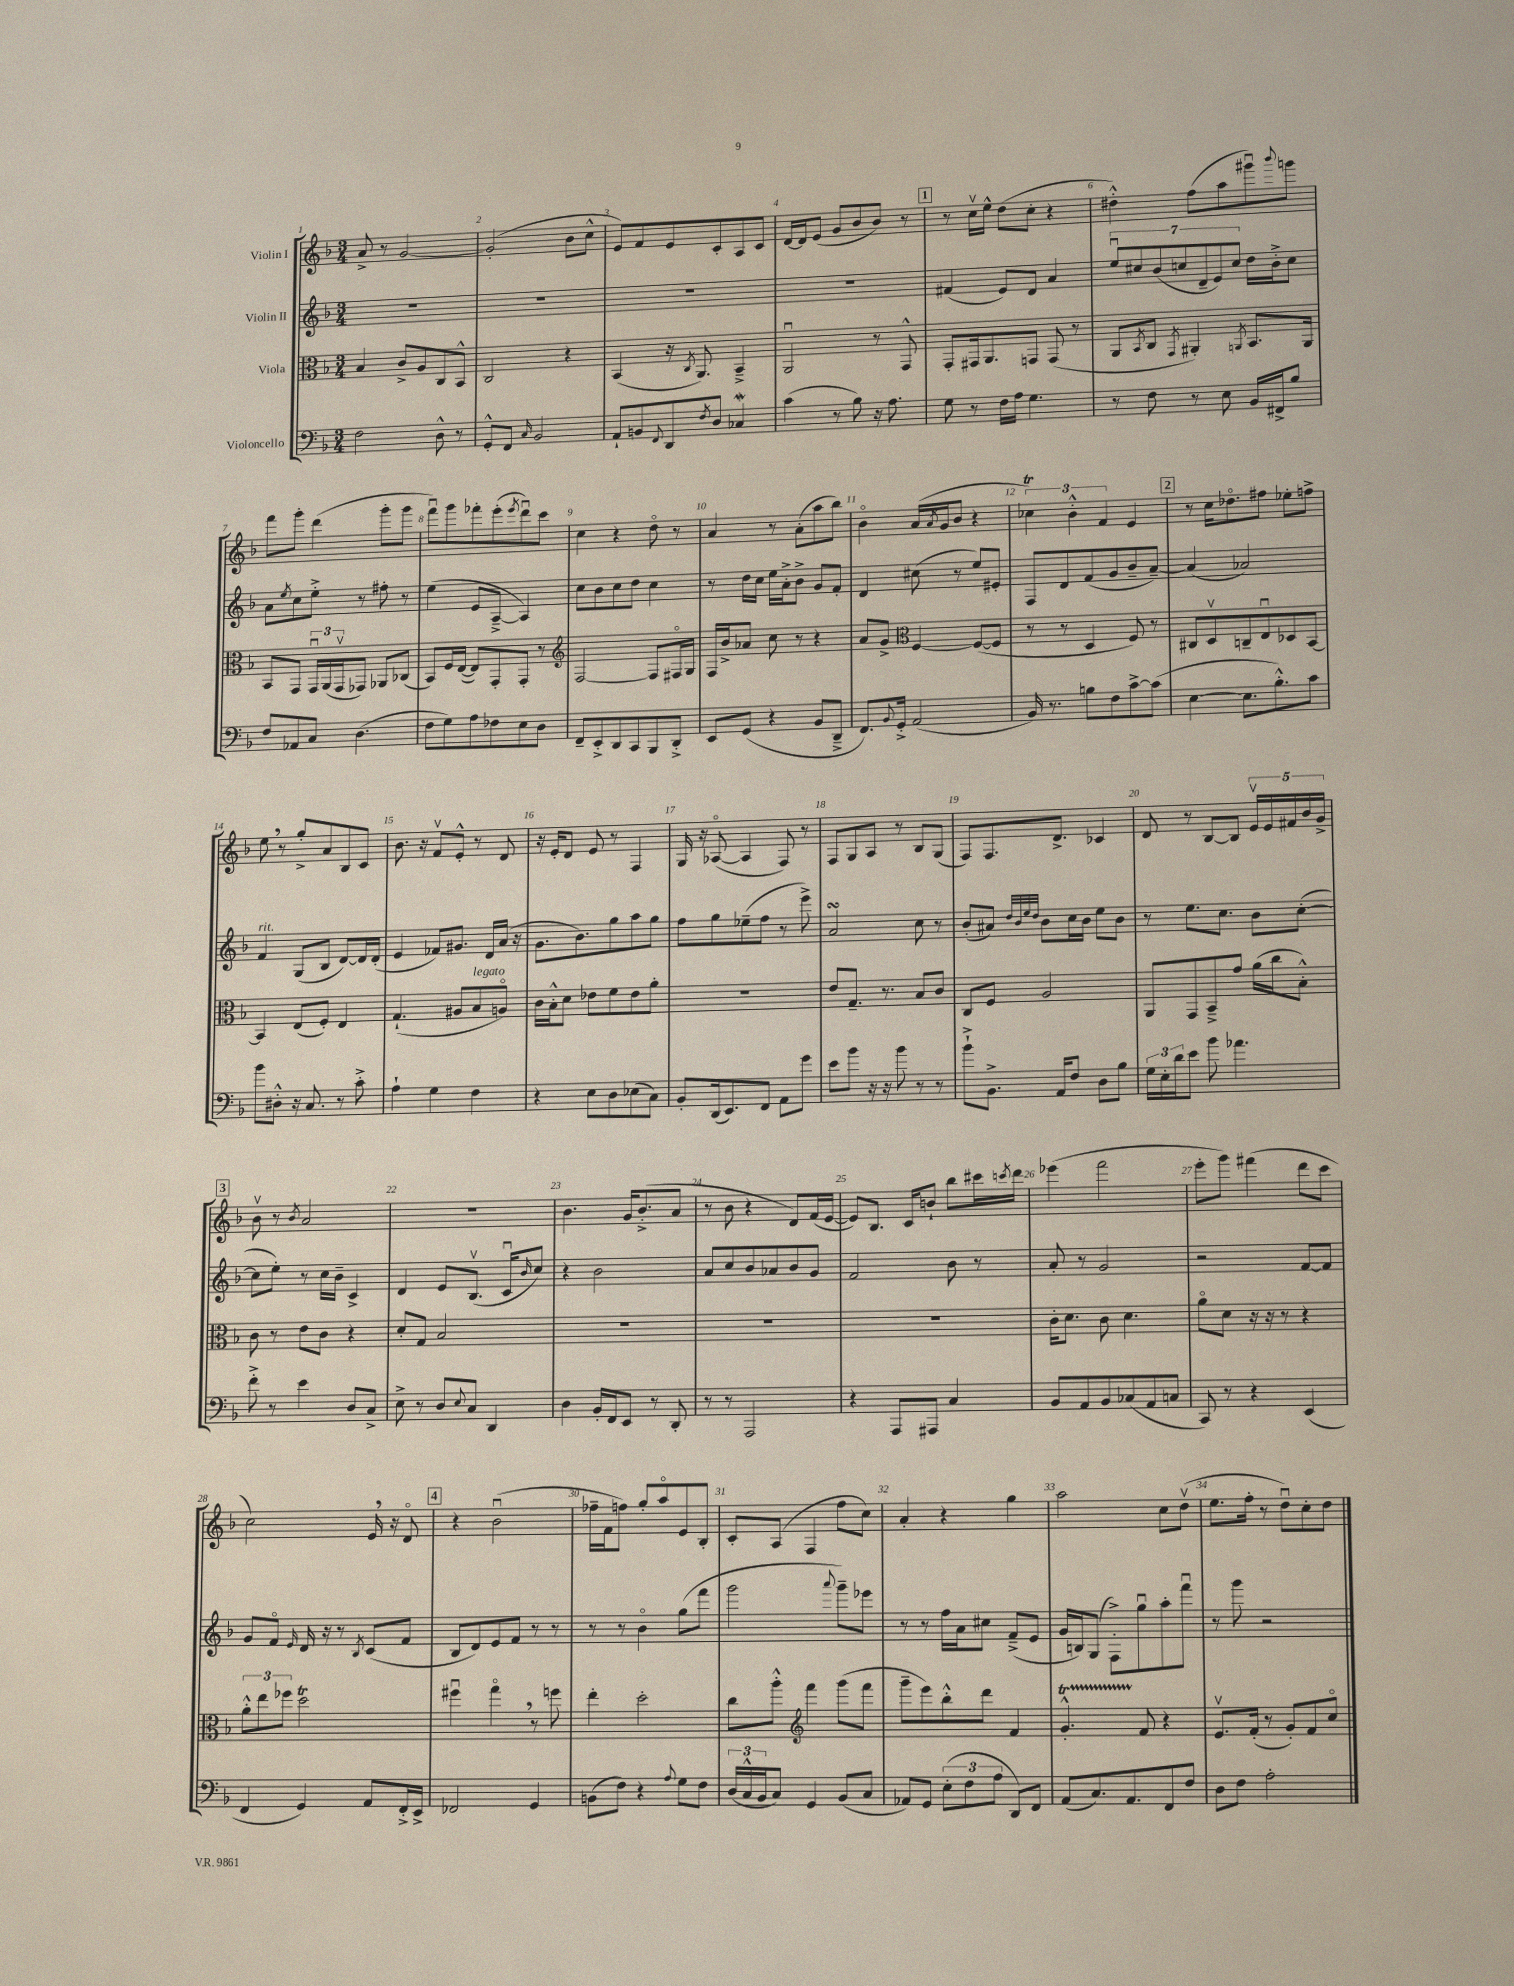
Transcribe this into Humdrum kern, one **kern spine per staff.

**kern	**kern	**kern	**kern
*staff4	*staff3	*staff2	*staff1
*clefF4	*clefC3	*clefG2	*clefG2
*k[b-]	*k[b-]	*k[b-]	*k[b-]
*M3/4	*M3/4	*M3/4	*M3/4
2F\	4B-/	2.r	8a^/
.	.	.	8r
.	8c^/L	.	[2g/
.	8A/	.	.
8D^^\	8C/	.	.
8r	8BB-^^/J	.	.
=	=	=	=
8GG'^^/L	2C/	2.r	(2g'/]
8FF/J	.	.	.
16qqC/	.	.	.
2BB-/	.	.	.
.	4r	.	8b-\L
.	.	.	8cc^^\J
=	=	=	=
8AA`/L	(4BB-/	2.r	8e/L)
8BB/	.	.	8f/
8qqFF/	.	.	.
8DD/	16r	.	8e/
.	8qC/	.	.
.	8.AA/)	.	.
8qF/	.	.	.
8D/J	.	.	8c'/
4C-/	4BB-~^/	.	8A/
.	.	.	8c/J
=	=	=	=
(4c\	2AAu/	2.r	[16d/LL
.	.	.	16d/]J
.	.	.	(8e/J
8r	.	.	8g/L
8B-\)	.	.	8b-/
16r	8r	.	8b-/J)
8.A\	.	.	.
.	8GG^^/	.	8r
=	=	=	=
8G\	8GG'/L	(4f#/	8r
8r	16GG#/k	.	16ccv\LL
.	8.AA/	.	16ee^^\JJ
16F\LL	.	8e/L)	(8dd\L
16A\JJ	.	.	.
4.G\	8GG/J	8d/J	8cc'\J
.	(8GG/	4a/	4r
.	8r	.	.
=	=	=	=
8r	8AA/L	14eeu/L	4dd#'^^\)
.	.	14cc#/	.
.	8qBB-/	.	.
8F\	8C/J	.	.
.	.	(14b-/	.
.	.	14cc/	.
.	8qGG/	.	.
8r	4AA#'/)	.	(8ff\L
.	.	14d~/	.
.	.	14e/)	.
8E\	.	.	8aa\
.	.	14cc/J	.
.	8qAA/	.	.
16BB-/LL	8.BB-/L	16dd\LL	8ggg#u\)
16FF#^/J	.	16b-'^\J	.
.	.	.	8qqbbb-/
8B-/J	.	8cc\J	8ggg\J
.	16AA/Jk	.	.
=	=	=	=
8F/L	8BB-/L	8a\L	8fff\L
.	.	8qee/	.
8AA-/	8GG/J	8cc\	8ggg'\J
8C/J	24GGu/LL	8ee'^\J	(4ddd\
.	(24AA/	.	.
.	24GGv/J	.	.
(4.D\	8GG-/J)	8r	.
.	8AA-/L	8ff#'\	8ggg'\L
.	(8C-/J	8r	8ggg\J
=	=	=	=
8F\L	8BB-/L)	(4ee\	8fffu\L)
8G\)	16F/L	.	8ggg\
.	([16E/JJ	.	.
8A\	8E/]L)	8e/L	8fff-'\
8F-\	8GG'/	[8A~^/J	(8eee'\
.	.	.	8qeee/
8E\	8GG'/J	4A/])	8dddu\)
8D\J	8r	.	8ccc\J
=	=	=	=
*	*clefG2	*	*
8FF~/L	[2F/	8cc\L	4cc\
8EE'^/	.	8b-\	.
8DD/	.	8cc\	4r
8CC/	.	8dd\J	.
8BBB-/	8F/]L	4cc\	8ddo\
8DD'^/J	16F#o/L	.	8r
.	16G/JJ	.	.
=	=	=	=
8EE/L	16F/LL	8r	4a/
.	16b-^/J	.	.
(8GG/J	8a-/J	16dd\LL	.
.	.	16cc\JJ	.
4r	8cc\	16ee\LL	8r
.	.	16a'^\J	.
.	8r	8b-^\J	(8a'\L
8BB-/L	4r	8g/L	8aa\
8DD~^/J	.	8f'/J	8bb-\J)
=	=	=	=
8.FF/L)	8a/L	4d/	4b-o\
.	8g^/J	.	.
8qqBB-/	.	.	.
16GG'^/Jk	.	.	.
*	*clefC3	*	*
(2AA/	[4F/	(8cc#\	(16a/LL
.	.	.	8qa/
.	.	.	16g/J
.	.	8r	8b-/J
.	(8F/_L	8ee/L)	4r
.	8F/]J	8e#'/J	.
=	=	=	=
16BB-/)	8r	8F/L	6cc-\)
8.r	.	.	.
.	8r	8d/	.
.	.	.	6b-'^^\
8B\L	4D/	(8f/	.
.	.	.	6f/
8F\	.	8g/	.
[8c^\	8F/)	8b-~/	4e/
(8c\]J	8r	[8a~/J)	.
=	=	=	=
[4E\	8C#/L	(4a/]	8r
.	8Dv/	.	16cc\LK
.	.	.	8.dd-o\
8.E\]L	8C~/	2a-/)	.
.	8Eu/	.	8ff#\J
8.B-'^^\)	.	.	.
.	8D-/	.	8ee-'\L
8c\J	[8BB-/J	.	8ff^\J
=	=	=	=
8b-\L	4BB-/]	4f/	8ee\
8D#'^^\J	.	.	8r
16r	(8E/L	(8G/L	8gg'^/L
8.C/	.	.	.
.	8F'/J)	8B-/J	8a/
8r	4E/	[8d/L)	8B-/
8c'^\	.	16d/]L	8c/J
.	.	(16d'/JJ	.
=	=	=	=
4A`\	(4.G`/	4e/	8.b-\
.	.	.	16r
4G\	.	8f-/L)	8fv/L
.	8A#/L	8.g#/J	8e'^^/J
4F\	8B-/	.	8r
.	.	16d/LL	.
.	8Ao/J)	(16a/JJ	8d/
.	.	16r	.
=	=	=	=
4r	16c\LL	8.g\L	16r
.	16B-'^^\J	.	16e'/LK
.	8d\J	.	8d/J
.	.	8.b-\)	.
8E\L	8e-\L	.	8e/
8D\	8f\	8gg\	8r
(8E-\	8e-\	8aa\	4F/
8C\J)	8a'\J	8gg\J	.
=	=	=	=
8BB-'/L	2.r	8ff\L	16G/
.	.	.	16r
(16DD/k	.	8gg\	([8A-o/
8.EE/)	.	.	.
.	.	(8ee-~\	4A-/]
8FF/J	.	8ff\J	.
8AA\L	.	8r	8F/)
8g\J	.	8eee^\)	8r
=	=	=	=
8e\L	8e/L	2a/	8F/L
8b-\J	8.G~/J	.	8G/
16r	.	.	8A/J
16r	8.r	.	.
8b-\	.	.	8r
8r	8B-/L	8cc\	8B-/L
8r	8c/J	8r	(8G/J
=	=	=	=
8b-`^\L	8C/L	(8b-'/L	8F/L)
8.BB-^\J	8F/J	8a#/J)	8.F/
.	.	32qqdd/LLL	.
.	.	32qqb-/	.
.	.	32qqee/	.
.	.	32qqdd/JJJ	.
.	2A/	8b-\L	.
16AA/LK	.	.	8.d^/J
8F/J	.	16cc\L	.
.	.	16b-\JJ	.
8D\L	.	8ee\L	4c-/
8B-\J	.	8b-\J	.
=	=	=	=
24G\LL	8AA/L	8r	8d/
24E'\	.	.	.
24d\J	.	.	.
8e\J	8GG/	8.ee\L	8r
8b-\	8BB-~^/	.	[8B-/L
.	.	8.cc\J	.
4.a-\	8g/J	.	8B-/]J
.	(16a\LL	8b-\L	20ev/LL
.	.	.	20e/
.	16cc\J	.	.
.	.	.	20f#/
.	8B-'^^\J)	([8cc'\J	.
.	.	.	20b-/
.	.	.	20g^/JJ
=	=	=	=
8f'^\	8c\	8cc\]L	8b-v\
8r	8r	8ee'\J)	8r
.	.	.	8qb-/
4e\	8e\L	8r	2a/
.	8c\J	16cc\LL	.
.	.	16b-~\JJ	.
8D/L	4r	4c^/	.
8C^/J	.	.	.
=	=	=	=
8E^\	8d'/L	4d/	2.r
8r	8G/J	.	.
8D/L	2B-/	8e/L	.
8qqE/	.	.	.
8C/J	.	(8.B-v/J	.
4DD/	.	.	.
.	.	16cu/LK	.
.	.	16qqb-/	.
.	.	8cc/J)	.
=	=	=	=
4D\	2.r	4r	4.b-\
16BB-'/LL	.	2b-\	.
16FF/J	.	.	.
8EE/J	.	.	16g/LK
.	.	.	(8.b-'^/
8r	.	.	.
8DD'/	.	.	8a/J
=	=	=	=
8r	2.r	8a/L	8r
8r	.	8cc/	8b-\
2AAA/	.	8b-/	4r
.	.	8a-/	.
.	.	8b-/	8d/L)
.	.	8g/J	(16f/L
.	.	.	[16e/JJ
=	=	=	=
4r	2.r	2f/	8e/]L)
.	.	.	8.B-/J
8AAA/L	.	.	.
.	.	.	16c/LK
8AAA#/J	.	.	8b`/J
4C/	.	8b-\	8bb-\L
.	.	8r	16ccc#\L
.	.	.	8qccc/
.	.	.	16ddd\JJ
=	=	=	=
8BB-/L	16c'\LK	8a'/	(4eee-\
.	8.d\J	.	.
8AA/	.	8r	.
8BB-/	8c\	2g/	2fff\
(8C-/	4.d\	.	.
8AA/	.	.	.
8C/J	.	.	.
=	=	=	=
8CC/)	8ao\L	2r	8eee'\L
8r	8d\J	.	8ggg\J)
4r	16r	.	(4fff#\
.	16r	.	.
.	8r	.	.
(4EE/	4r	[8f/L	8ddd\L
.	.	8f/]J	8ccc\J
=	=	=	=
4FF/	12a'^^\L	8g/L	2cc\)
.	12ee\	.	.
.	.	8fo/J	.
.	12ff-\J	.	.
.	.	16qqe/	.
4GG/)	2dd\	16d/	.
.	.	16r	.
.	.	8r	.
.	.	8qB-/	.
8AA/L	.	(8c/L	16e/
.	.	.	16r
16FF'^/L	.	8f/J	8do/
16EE^/JJ	.	.	.
=	=	=	=
2FF-/	4ff#u\	8B-/L	4r
.	.	8d/)	.
.	4ggo\	8e/	(2b-u\
.	.	8f/J	.
4GG/	8r	8r	.
.	8ff\	8r	.
=	=	=	=
(8BB\L	4ee'\	8r	16ff-~\LL
.	.	.	16f\J
8F\J)	.	8r	8ff\J)
4r	2dd'\	4b-o\	8gg'/L
.	.	.	8aao/
8qqA/	.	.	.
8G\L	.	(8gg\L	8e/
8F\J	.	8fff\J	8B-'/J
=	=	=	=
(24D/LL	8cc\L	2ggg\	8c'/L
24C^^/	.	.	.
24BB-/J	.	.	.
8C/J)	8aa'^^\J	.	(8A/J
*	*clefG2	*	*
4GG/	4fff\	.	4F/
.	.	8qqaaa/	.
(8BB-/L	(8ggg\L	8ggg~\L)	8ff\L
8C/J	8fff\J	8eee-\J	8cc\J)
=	=	=	=
8AA-/L)	8ggg~\L	8r	4a'/
8GG/J	8eee\)	8r	.
(12E'\L	8bb-'^^\	16ff\LL	4r
.	.	16a\J	.
12F\	.	.	.
.	8ddd\J	8cc#\J	.
12A\J	.	.	.
8DD/L)	4f/	(8f~^/L	4gg\
8FF/J	.	8e/J	.
=	=	=	=
(8AA/L	4.g'^^/	16g/LL	2aa\
.	.	16B/J)	.
8.C/)	.	(8G/J	.
.	.	8F'^\L)	.
8.AA/	.	.	.
.	8f/	8ggu\	.
8FF/	4r	8aa'\	8cc\L
8F/J	.	8fffu\J	(8ddv\J
=	=	=	=
8D\L	8.ev/L	8r	8.ee\L
8F\J	.	8ggg\	.
.	(16f'/Jk	.	16ff'\Jk
2A'\	8r	2r	8r
.	8g'/L)	.	8ddu\L)
.	8f/	.	8cc'\
.	8cco/J	.	8dd\J
==	==	==	==
*-	*-	*-	*-
